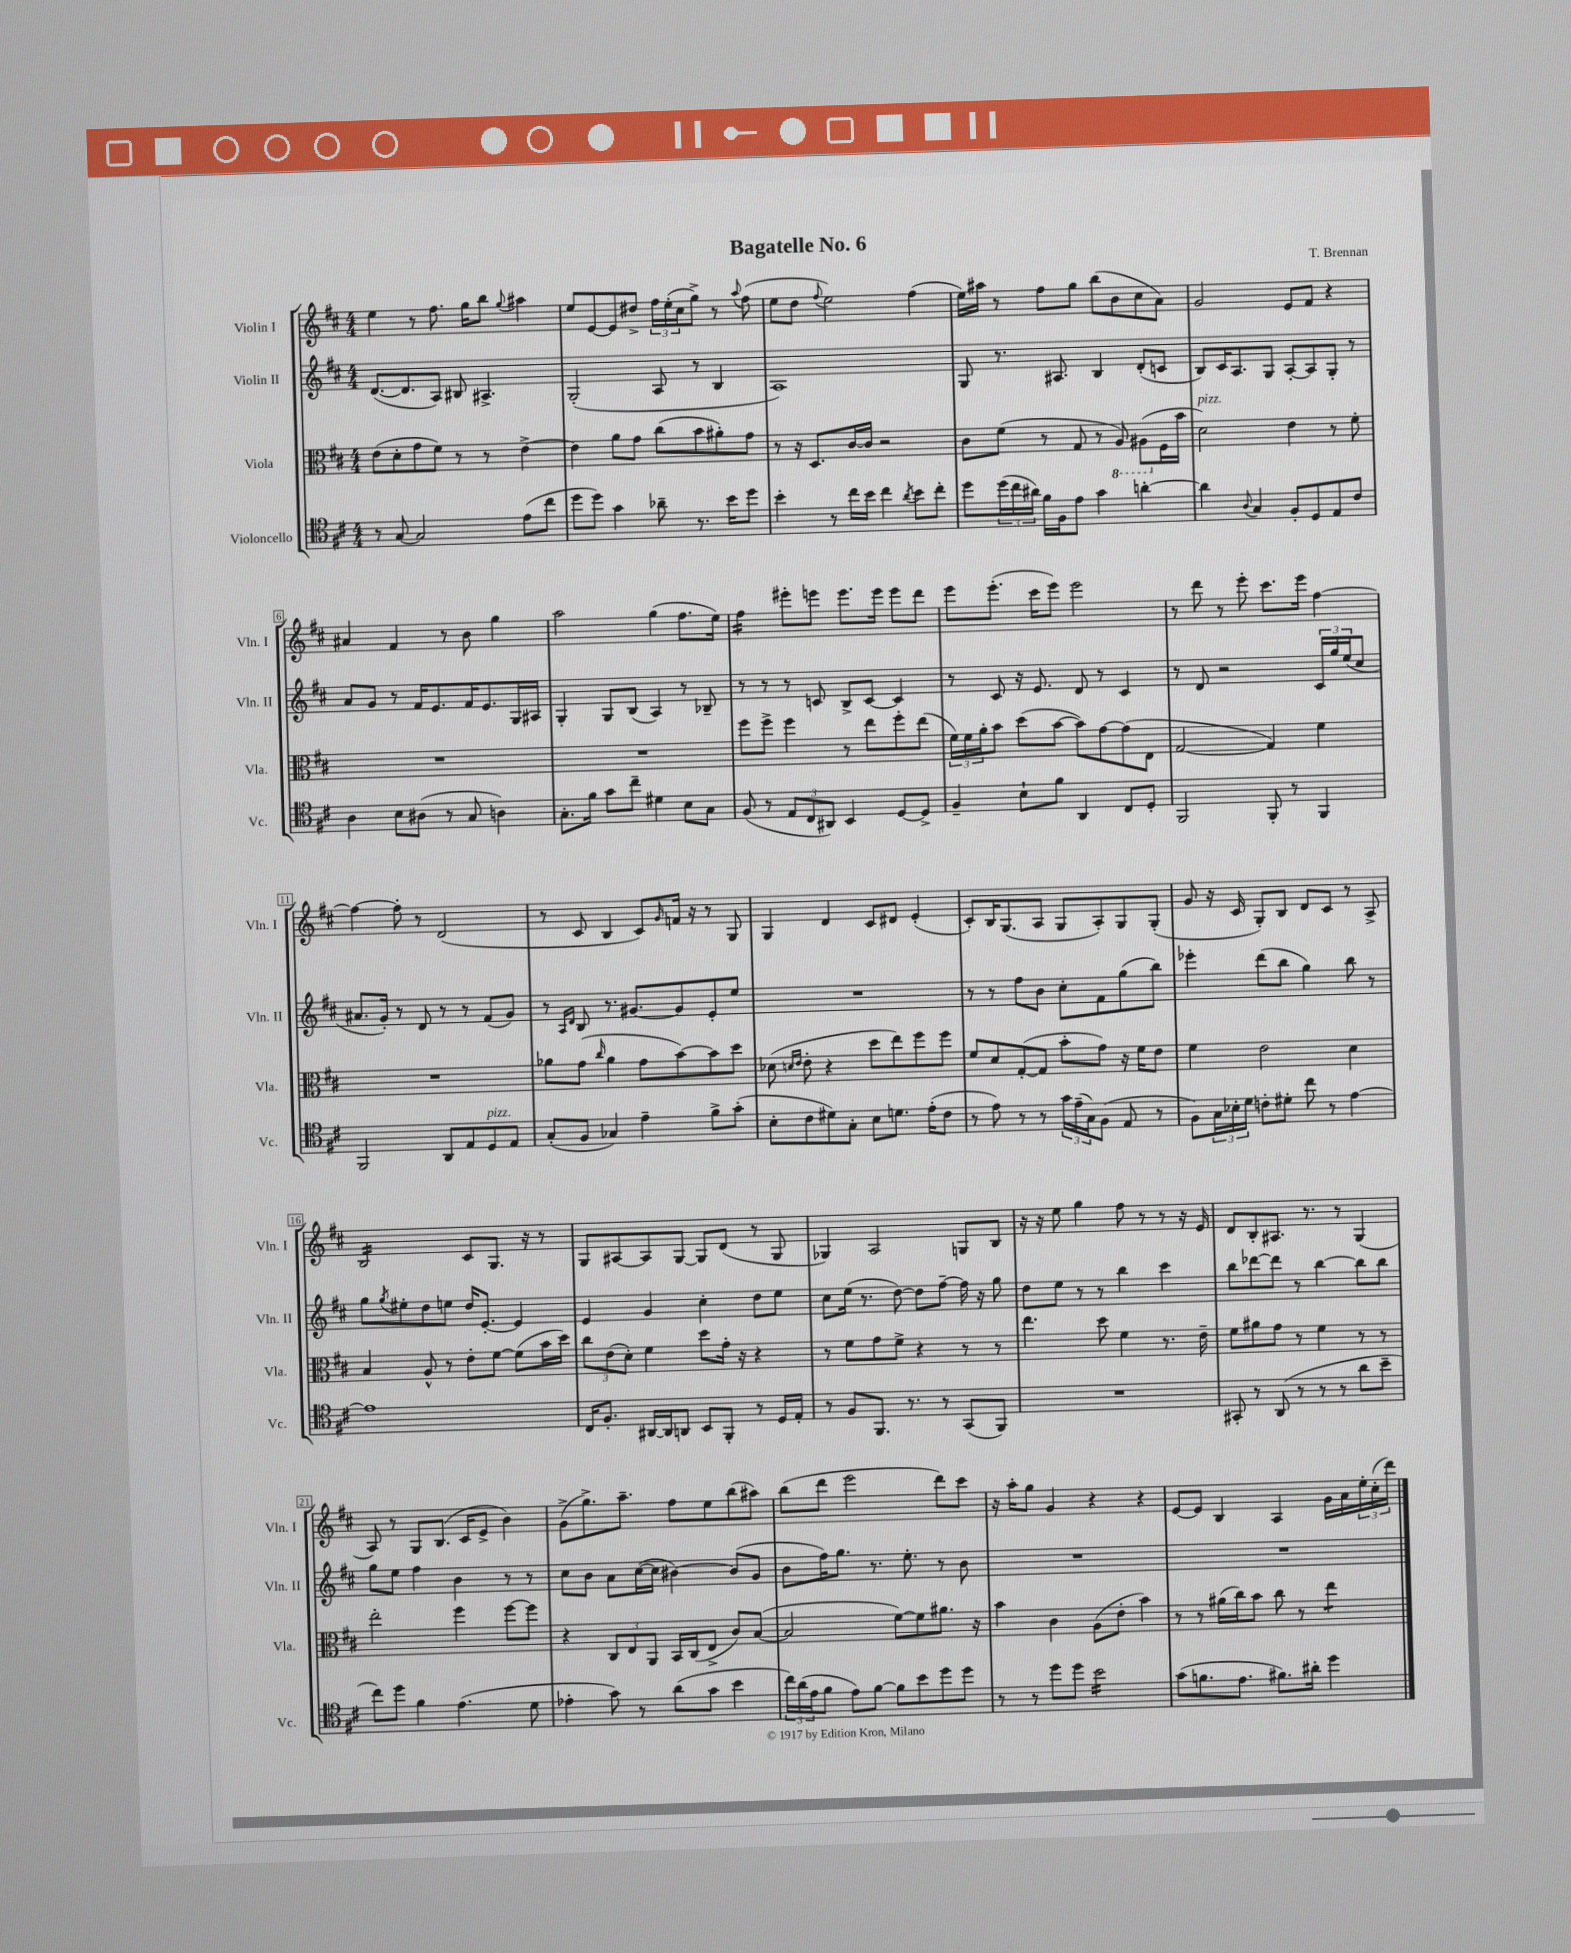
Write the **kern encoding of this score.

**kern	**kern	**kern	**kern
*part4	*part3	*part2	*part1
*staff4	*staff3	*staff2	*staff1
*I"Violoncello	*I"Viola	*I"Violin II	*I"Violin I
*I'Vc.	*I'Vla.	*I'Vln. II	*I'Vln. I
*clefC4	*clefC3	*clefG2	*clefG2
*k[f#c#]	*k[f#c#]	*k[f#c#]	*k[f#c#]
*M4/4	*M4/4	*M4/4	*M4/4
=1	=1	=1	=1
8r	(8e\L	([8.d/L	4ee\
[8G/	8d'\	.	.
.	.	8.d/]	.
2G/]	8g\	.	8r
.	8f#\J)	8A/J)	8.ff#\
.	8r	8B#X/	.
.	.	.	16gg\KL
.	8r	4.A#X^/	8bb\J
.	.	.	8qqgg/
(8e\L	[4e^\	.	4aa#X\
8cc#\J	.	.	.
=2	=2	=2	=2
8dd\L	4e\]	(2G'/	8ee/L
8dd\J)	.	.	[8e/
4g\	8a\L	.	8e/]
.	8g\J	.	8dd#X^/J
8a-X~\	(8cc#\L	8A/	24ff#\LL
.	.	.	(24ee'\
.	.	.	24cc#\J
8.r	8b\	8r	8gg^\J)
.	8a#X'\)	4B/	8r
16b\KL	.	.	.
.	.	.	8qqaa/
8dd\J	8g\J	.	(8ff#\
=3	=3	=3	=3
4b'\	8r	1A)	8ee\L
.	16r	.	8dd\J
.	8.D/L	.	.
.	.	.	8qqff#/
8r	.	.	2ee\)
16cc#\LL	[16c#/L	.	.
16b\JJ	16c#/JJ]	.	.
4cc#\	2r	.	.
8qa/	.	.	.
8b\L	.	.	(4ff#\
8cc#'\J	.	.	.
=4	=4	=4	=4
8dd\L	8c#\L	8G/	16ee\LL)
.	.	.	16aa#X\JJ
(24dd\L	(8f#\J	8.r	8r
24cc#\	.	.	.
24a#X\JJ)	.	.	.
16f#\LL	8r	.	8ff#\L
16F#\J	.	8.A#X/	.
8e\J	8G/	.	8gg\J
4g\	8r	4B/	(8bb\L
*	*8ba	*	*
.	8AA/)	.	8b\
[4an'\	(8AA#X\L	(8d'/L	8cc#\
*	*X8ba	*	*
.	16F#\L	8cn/J	8a\J)
.	16b\JJ	.	.
=5	=5	=5	=5
!	!LO:TX:a:i:t=pizz.	!	!
4a\]	2d\)	8B/L)	2g/
.	.	16c#/K	.
.	.	8.A/	.
8qqA/	.	.	.
4G/	.	.	.
.	.	8G/J	.
8F#'/L	4e\	[8A'/L	8e/L
8D/	.	8A/]	8f#/J
8E/	8r	8G'/J	4r
8c#/J	8f#'\	8r	.
!!LO:LB:g=z
=6	=6	=6	=6
4A\	1r	8a/L	4a#X/
.	.	8g/J	.
8B\L	.	8r	4f#/
(8A#X\J	.	16f#/KL	.
.	.	8.e/	.
8r	.	.	8r
8G/	.	16f#/K	8b\
.	.	8.e/	.
4An\)	.	.	4gg\
.	.	16G/L	.
.	.	16A#X/JJ	.
=7	=7	=7	=7
8.G'\L	1r	4G'/	2aa\
16f#\Jk	.	.	.
8g\L	.	8G/L	.
8cc#~\J	.	(8B/J	.
4d#X\	.	4A/)	(4gg\
8B\L	.	8r	8.ff#\L
8G\J	.	8B-X~/	.
.	.	.	16ee\Jk)
=8	=8	=8	=8
*	*	*	*tremolo
(8F#/	8ff#\L	8r	16ff#\LL
.	.	.	16ff#\
8r	8ff#^\J	8r	16ff#\
.	.	.	16ff#\JJ
*	*	*	*Xtremolo
12E/L	4ff#\	8r	8eee#X'\L
12C#/	.	.	.
.	.	8cn/	8eeen\J
12AA#X/J)	.	.	.
4BB/	8r	8B^/L	8.eee\L
.	8ee\L	[8c/J	.
.	.	.	16eee\Jk
[8D/L	8ff#'\	4c/]	8eee\L
8D^/J]	(8ee\J	.	8ddd\J
=9	=9	=9	=9
4F#~/	24f#\LL)	8r	8eee\L
.	24f#\	.	.
.	24a'\J	.	.
.	8b\J	8c#/	(8.eee'\J
8B`\L	(8dd\L	16r	.
.	.	8.e/	16ccc#\KL
8f#\J	[8b\J	.	8eee\J)
4AA/	8b\L])	8d/	2eee\
.	[8g\	8r	.
8C#/L	(8g\]	4c#/	.
8D'/J	8E\J	.	.
=10	=10	=10	=10
2FF#/	[2G/	8r	8r
.	.	8d/	8ddd\
.	.	2r	8r
.	.	.	8eee'\
8FF#'/	4G/])	.	8.ccc#\L
8r	.	.	.
.	.	.	16eee\Jk
4FF#/	4f#\	24c#/LL	[4ff#\
.	.	24gg/	.
.	.	(24ee/J	.
.	.	8cc#/J	.
!!LO:LB:g=z
=11	=11	=11	=11
2FF#/	1r	8.a#X/L	4ff#\_
.	.	16g'/Jk)	.
.	.	8r	8ff#'\]
.	.	8d/	8r
8AA/L	.	8r	(2d/
8E/	.	8r	.
!LO:TX:a:i:t=pizz.	!	!	!
8D/	.	(8f#/L	.
8E/J	.	8g/J)	.
=12	=12	=12	=12
(8G'/L	8a-X\L	8r	8r
.	.	16qqA/LL	.
.	.	16qqd/JJ	.
8F#/J	(8g\J	8B/	8c#/
.	16qqcc#/	.	.
4G-X/)	4a-\	8.r	4B/
.	.	[8.g#X/L	.
4e~\	8g\L	.	8c#/L)
.	.	.	16qqg/
.	[8b\)	8g#/]	16fn/Jk
.	.	.	16r
8f#^\L	8b\]	8e'/	8r
(8g'\J	8dd\J	8ee/J	8G/
=13	=13	=13	=13
8B'\L	(8d-X\	1r	4G/
.	16qqdn/LL	.	.
.	16qqe/JJ	.	.
8c#\	8e'\	.	.
8d#X\)	4r	.	4d/
8G'\J	.	.	.
8B\L	8dd\L	.	8c#/L
8.dn\J	8ee\)	.	8d#X/J
.	8ff#\	.	(4e'/
(16e'\KL	.	.	.
8c#\J	8ff#\J	.	.
=14	=14	=14	=14
8r	8f#/L	8r	8c#'/L)
8e\)	8d/	8r	16B/K
.	.	.	(8.G/
8r	([8G'/	8ff#\L	.
8r	8G/J]	8b\J	8A/J
24g\LL	8b'\L	8cc#'\L	8G/L
(24e~\	.	.	.
24G\J)	.	.	.
(8F#\J	8g\J)	8f#\	8A'/)
8E/	16r	(8gg\	8G/
.	16f#\KL	.	.
8r	8e\J	8bb\J)	(8G'/J
=15	=15	=15	=15
8F#\L)	4f#\	4eee-X'\	8g/
24G\L	.	.	16r
24B-X'\	.	.	.
.	.	.	16c#/
24d\JJ	.	.	.
8cn'\L	2e\	(8ddd\L	8G'/L)
8d#X'\J	.	8bb\J	8B/J
8cc#\	.	4gg\)	8d/L
8r	.	.	8c#/J
[4e\	4d\	8bb\	8r
.	.	8r	8A^/
!!LO:LB:g=z
=16	=16	=16	=16
*	*	*	*tremolo
1e]	4B/	8gg\L	16B/LL
.	.	.	16B/
.	.	8qgg/	.
.	.	8ee#X'\	16B/
.	.	.	16B/
.	8A^^/	8dd\	16B/
.	.	.	16B/
.	8r	8een\J	16B/
.	.	.	16B/JJ
*	*	*	*Xtremolo
.	8e'\L	16dd/KL	8c#/L
.	.	[8.e'/J	.
.	[8f#\J	.	8.G/J
.	(8f#\L]	4e/]	.
.	.	.	16r
.	16b\L	.	8r
.	16dd\JJ)	.	.
=17	=17	=17	=17
16C#/KL	12cc#\L	4e/	8G/L
8.F#'/J	.	.	.
.	(12e\	.	.
.	.	.	[8A#X/
.	12d'\J)	.	.
[16AA#X/LL	4f#\	4g/	8A#/]
16AA#/J]	.	.	.
8AAn/J	.	.	[8G/J
8BB/L	8dd\L	4cc#'\	8G/L]
8FF#'/J	16g'\Jk	.	(8d/J
.	16r	.	.
8r	4r	8dd\L	8r
16D/LL	.	8ee\J	8G/
16E'/JJ	.	.	.
=18	=18	=18	=18
8r	8r	8cc#\L	4G-X/)
8F#/L	8f#\L	(16ee\Jk	.
.	.	8.r	.
8.FF#/J	8g\	.	2A/
.	8f#^\J	[8dd\)	.
8.r	.	.	.
.	4r	8dd\L]	.
8r	.	[8ff#~\J	.
(8GG/L	8r	16ff#\]	8Gn/L
.	.	16r	.
8FF#/J)	8r	8gg\	8B/J
=19	=19	=19	=19
1r	4.ee\	8dd\L	16r
.	.	.	16r
.	.	8ee\J	8ee\
.	.	8r	4gg\
.	8dd\	8r	.
.	4f#\	4bb\	8ff#\
.	.	.	8r
.	8.r	4ccc#\	8r
.	.	.	16r
.	16e~\	.	16e/
=20	=20	=20	=20
8GG#X'/	8f#\L	8bb\L	8d/L
8r	8a#X\	[8ddd-X\	8B'/
(8AA/	8g\J	8ddd-\J]	8.A#X/J
8r	8r	8r	.
.	.	.	8.r
8r	4f#\	[4bb\	.
8r	.	.	8r
8a\L	8r	8bb\L]	(4G/
8b~\J	8r	8bb\J	.
!!LO:LB:g=z
=21	=21	=21	=21
8cc#\L)	2ee'\	8gg\L	8A/)
8dd\J	.	8ee\J	8r
4f#\	.	4ff#\	8G/L
.	.	.	(8.B/J
(4.e\	4ff#\	4b\	.
.	.	.	16c#/KL
.	.	.	8e^/J
.	[8ff#\L	8r	4b\)
8d\	8ff#\J]	8r	.
=22	=22	=22	=22
4e-X'\	4r	8cc#\L	(8g^\L
.	.	8b\J	8.gg^\)
8g\)	12C#/L	8a\L	.
.	.	.	8.aa~\J
.	12E/	.	.
8r	.	([16cc#\L	.
.	12AA/J	.	.
.	.	16cc#\JJ]	.
(8a\L	16BB/LL	[4b#X\)	8ff#\L
.	(16C#/J	.	.
8g\J	8E^/J	.	8ee\
4b\	8c#/L)	(8b#/L]	(8bb\
.	([8B/J	8g/J	8aa#X\J)
=23	=23	=23	=23
24cc#\LL)	2B/]	8b\L	(8bb\L
(24a\	.	.	.
24e\J	.	.	.
8f#\J	.	16ff#\K)	8ddd\J
.	.	8.gg\J	.
8e\L)	.	.	2eee\
[8f#\J	.	8.r	.
8f#\L]	[8f#\L)	.	.
.	.	8.ee'\	.
8b\	8f#\]	.	.
8dd\	8.a#X\J	8r	8ddd\L)
8dd\J	.	8b\	8ccc#\J
.	16r	.	.
=24	=24	=24	=24
8r	4b\	1r	16r
.	.	.	16aa'\KL
8r	.	.	8gg\J
8dd\L	4c#\	.	4g/
8dd\J	.	.	.
*tremolo	*	*	*
16b\LL	(8A\L	.	4r
16b\	.	.	.
16b\	8e'\J	.	.
16b\	.	.	.
16b\	4b\)	.	4r
16b\	.	.	.
16b\	.	.	.
16b\JJ	.	.	.
*Xtremolo	*	*	*
=25	=25	=25	=25
(8g\L	8r	1r	[8e/L
8.fn\	8r	.	8e/J]
.	(16a#X\LL	.	4B/
8.e\J	16cc#\J)	.	.
.	8b\J	.	.
8.f#X\L)	8cc#\	.	4A/
.	8r	.	.
16a#X'\Jk	.	.	.
*	*tremolo	*	*
4dd\	8ee\L	.	16g\LL
.	.	.	16a\
.	8ee\J	.	24ee'\
*	*Xtremolo	*	*
.	.	.	(24cc#'\
.	.	.	24ddd\JJ)
==	==	==	==
*-	*-	*-	*-
